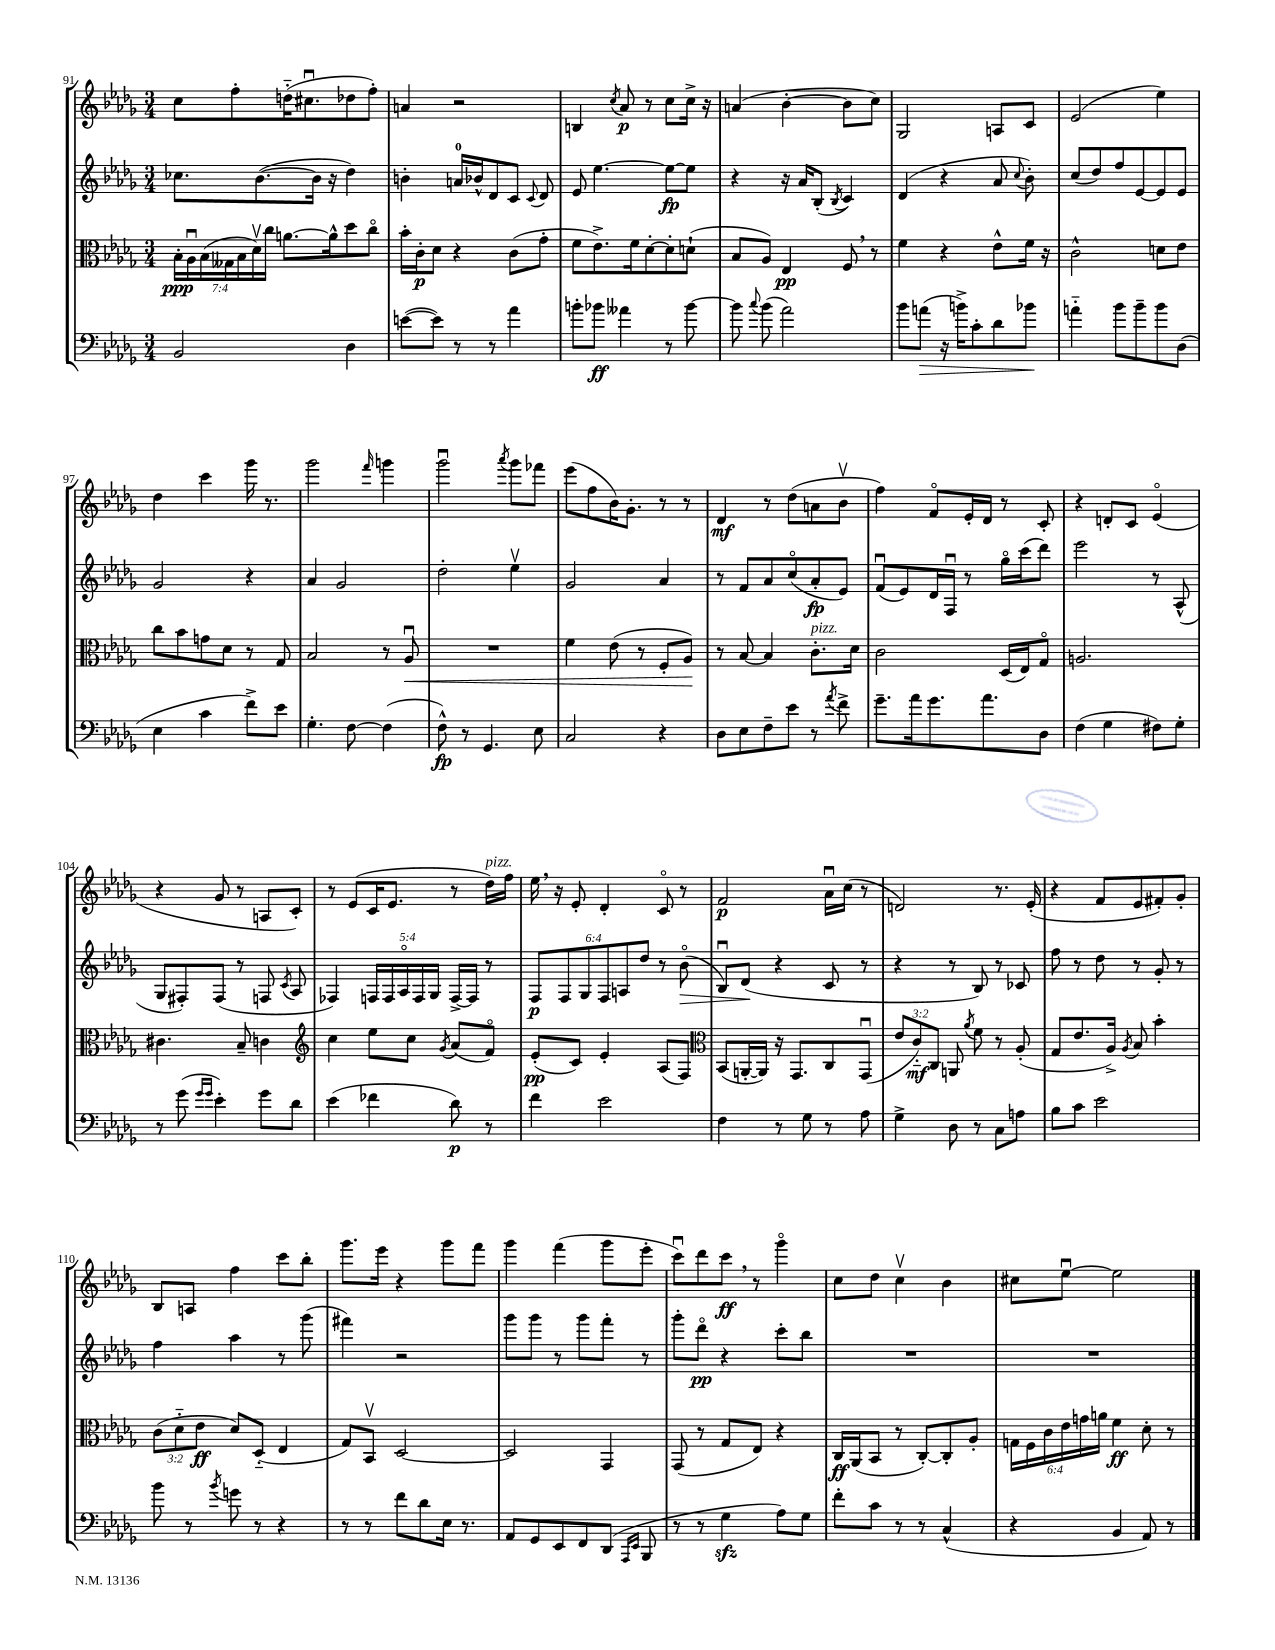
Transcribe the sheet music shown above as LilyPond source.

<<
\new StaffGroup <<
\new Staff = "s0" {
    \clef treble \key des \major \numericTimeSignature \time 3/4
    \autoBeamOff c''8[ f''8-. d''16-_( cis''8.\downbow des''8 f''8]-.) |
    a'4 r2 |
    b4 \acciaccatura { c''8 } aes'8\p r8 c''8[ c''16]-> r16 |
    a'4( bes'4~-. bes'8[ c''8]) |
    ges2 a8[ c'8] |
    ees'2( ees''4) |
    des''4 c'''4 ges'''16 r8. |
    ges'''2 \grace { f'''16 } g'''4 |
    ges'''2\downbow \acciaccatura { aes'''8 } ges'''8[ fes'''8] |
    ees'''8[( f''8 bes'16) ges'8.]-. r8 r8 |
    des'4\mf r8 des''8[( a'8 bes'8]\upbow |
    f''4) f'8[\flageolet ees'16-. des'16] r8 c'8-. |
    r4 d'8[-. c'8] ees'4\flageolet( |
    r4 ges'8 r8 a8[ c'8]-.) |
    r8 ees'8[( c'16 ees'8.] r8 des''16[^\markup { \italic "pizz." }) f''16] |
    ees''16 \breathe r16 ees'8-. des'4-. c'8\flageolet r8 |
    f'2\p aes'16[\downbow c''16]( r8 |
    d'2) r8. ees'16-.( |
    r4 f'8[ ees'8 fis'8-.) ges'8]-. |
    bes8[ a8] f''4 c'''8[ bes''8]-. |
    ges'''8.[ ees'''16] r4 ges'''8[ f'''8] |
    ges'''4 f'''4( ges'''8[ ees'''8]-. |
    c'''8[\downbow) des'''8 c'''8]\ff \breathe r8 ges'''4\flageolet |
    c''8[ des''8] c''4\upbow bes'4 |
    cis''8[ ees''8]~\downbow ees''2 \bar "|." |
}
\new Staff = "s1" {
    \clef treble \key des \major \numericTimeSignature \time 3/4 \override Staff.TupletNumber.text = #tuplet-number::calc-fraction-text
    \autoBeamOff ces''8.[ bes'8.~( bes'16] r16 des''4) |
    b'4-. a'16[-0 bes'16-^ des'8 c'8] \appoggiatura { c'8 } des'8 |
    ees'8 ees''4.~ ees''8[~\fp ees''8] |
    r4 r16 aes'16[ bes8]-.( \acciaccatura { bes8 } c'4) |
    des'4( r4 aes'8 \appoggiatura { c''8 } bes'8-.) |
    c''8[( des''8) f''8 ees'8~ ees'8 ees'8] |
    ges'2 r4 |
    aes'4 ges'2 |
    des''2-. ees''4\upbow |
    ges'2 aes'4 |
    r8 f'8[ aes'8 c''8\flageolet( aes'8-.\fp ees'8]) |
    f'8[\downbow( ees'8) des'16 f16]\downbow r8 ges''16[\flageolet c'''16( des'''8]) |
    ees'''2 r8 aes8-^( |
    ges8[ fis8-.) fis8]( r8 f8 \acciaccatura { c'8 } aes8 |
    fes4) \tuplet 5/4 { f16[ f16 aes16\flageolet f16 ges16] } f16[~-> f16] r8 |
    \tuplet 6/4 { f8[\p f8 ges8 f8 a8 des''8] } r8 bes'8\flageolet\>( |
    bes8[\downbow) des'8]\!( r4 c'8 r8 |
    r4 r8 bes8) r8 ces'8 |
    f''8 r8 des''8 r8 ges'8-. r8 |
    f''4 aes''4 r8 ges'''8( |
    fis'''4) r2 |
    ges'''8[ ges'''8] r8 ges'''8[ f'''8]-. r8 |
    ges'''8[-. des'''8]\flageolet\pp r4 c'''8[-. bes''8] |
    R2. |
    R2. \bar "|." |
}
\new Staff = "s2" {
    \clef alto \key des \major \numericTimeSignature \time 3/4 \override Staff.TupletNumber.text = #tuplet-number::calc-fraction-text
    \autoBeamOff \tuplet 7/4 { bes16[-.\ppp aes16\downbow bes16( geses16 bes16 des'16\upbow) c''16] } a'8.[~ a'16-^ des''8 c''8]\flageolet |
    bes'16[-. c'16-.\p des'8] r4 c'8[( ges'8]-. |
    f'8[ ees'8.->) f'16 des'8~-. des'8-. d'8]-!( |
    bes8[ aes8]) ees4\pp f8 \breathe r8 |
    f'4 r4 ees'8[-^ f'16] r16 |
    c'2-^ d'8[ ees'8] |
    c''8[ bes'8 g'8 des'8] r8 ges8 |
    bes2 r8 aes8\downbow\< |
    R2. |
    f'4 ees'8( r8 f8[-. aes8]\!) |
    r8 bes8~ bes4 c'8.[-.^\markup { \italic "pizz." } des'16] |
    c'2 des16[( ees16) ges8]\flageolet |
    a2. |
    cis'4. bes8-- c'4 |
    \clef treble c''4 ees''8[ c''8] \acciaccatura { ges'8 } aes'8[( f'8]\flageolet) |
    ees'8[-.\pp( c'8]) ees'4-. aes8[( f8]) |
    \clef alto bes,8[( a,16~-. a,16]) r16 ges,8.[ c8 ges,8]\downbow( |
    \tuplet 3/2 { ees'8[ c'8-_\mf) c8] } a,8 \acciaccatura { aes'8 } f'8 r8 aes8-.( |
    ges8[ ees'8. aes16]->) \acciaccatura { aes8 } bes8 bes'4-. |
    \tuplet 3/2 { c'8[( des'8-_ ees'8]\ff } des'8[) des8]-_( ees4 |
    ges8[) bes,8]\upbow des2~ |
    des2 ges,4 |
    ges,8( r8 ges8[ ees8]) r4 |
    c16[\ff aes,16( bes,8] r8 c8[~-.) c8-. aes8]-. |
    \tuplet 6/4 { g16[ f16 c'16 ees'16 g'16 a'16] } f'4\ff des'8-. r8 \bar "|." |
}
\new Staff = "s3" {
    \clef bass \key des \major \numericTimeSignature \time 3/4
    \autoBeamOff bes,2 des4 |
    e'8[~( e'8]) r8 r8 aes'4 |
    b'8[-. bes'8]\ff aeses'4 r8 bes'8~ |
    bes'8 \appoggiatura { c''8 } bes'8( aes'2) |
    bes'8[ a'8]\>( r16 b'16[->) c'8-. des'8 bes'8]\! |
    a'4-_ bes'8[ bes'8-- bes'8 des8]( |
    ees4 c'4 f'8[->) ees'8] |
    ges4.-. f8~ f4( |
    f8-^\fp) r8 ges,4. ees8 |
    c2 r4 |
    des8[ ees8 f8-- ees'8] r8 \acciaccatura { aes'8 } f'8-> |
    ges'8.[-- aes'16 ges'8. aes'8. des8] |
    f4( ges4 fis8[) ges8]-. |
    r8 ges'8( \grace { ges'16[ ges'16] } ees'4-.) ges'8[ des'8] |
    ees'4( fes'4 des'8\p) r8 |
    f'4 ees'2 |
    f4 r8 ges8 r8 aes8 |
    ges4-> des8 r8 c8[ a8] |
    bes8[ c'8] ees'2 |
    bes'8 r8 \acciaccatura { bes'8 } g'8 r8 r4 |
    r8 r8 f'8[ des'8 ees16] r8. |
    aes,8[ ges,8 ees,8 f,8 des,8]( \grace { aes,,16[ ees,16] } bes,,8 |
    r8 r8 ges4\sfz aes8[) ges8] |
    f'8[-. c'8] r8 r8 c4-^( |
    r4 bes,4 aes,8) r8 \bar "|." |
}
>>
>>
\layout { \context { \Score currentBarNumber = #91 } }
